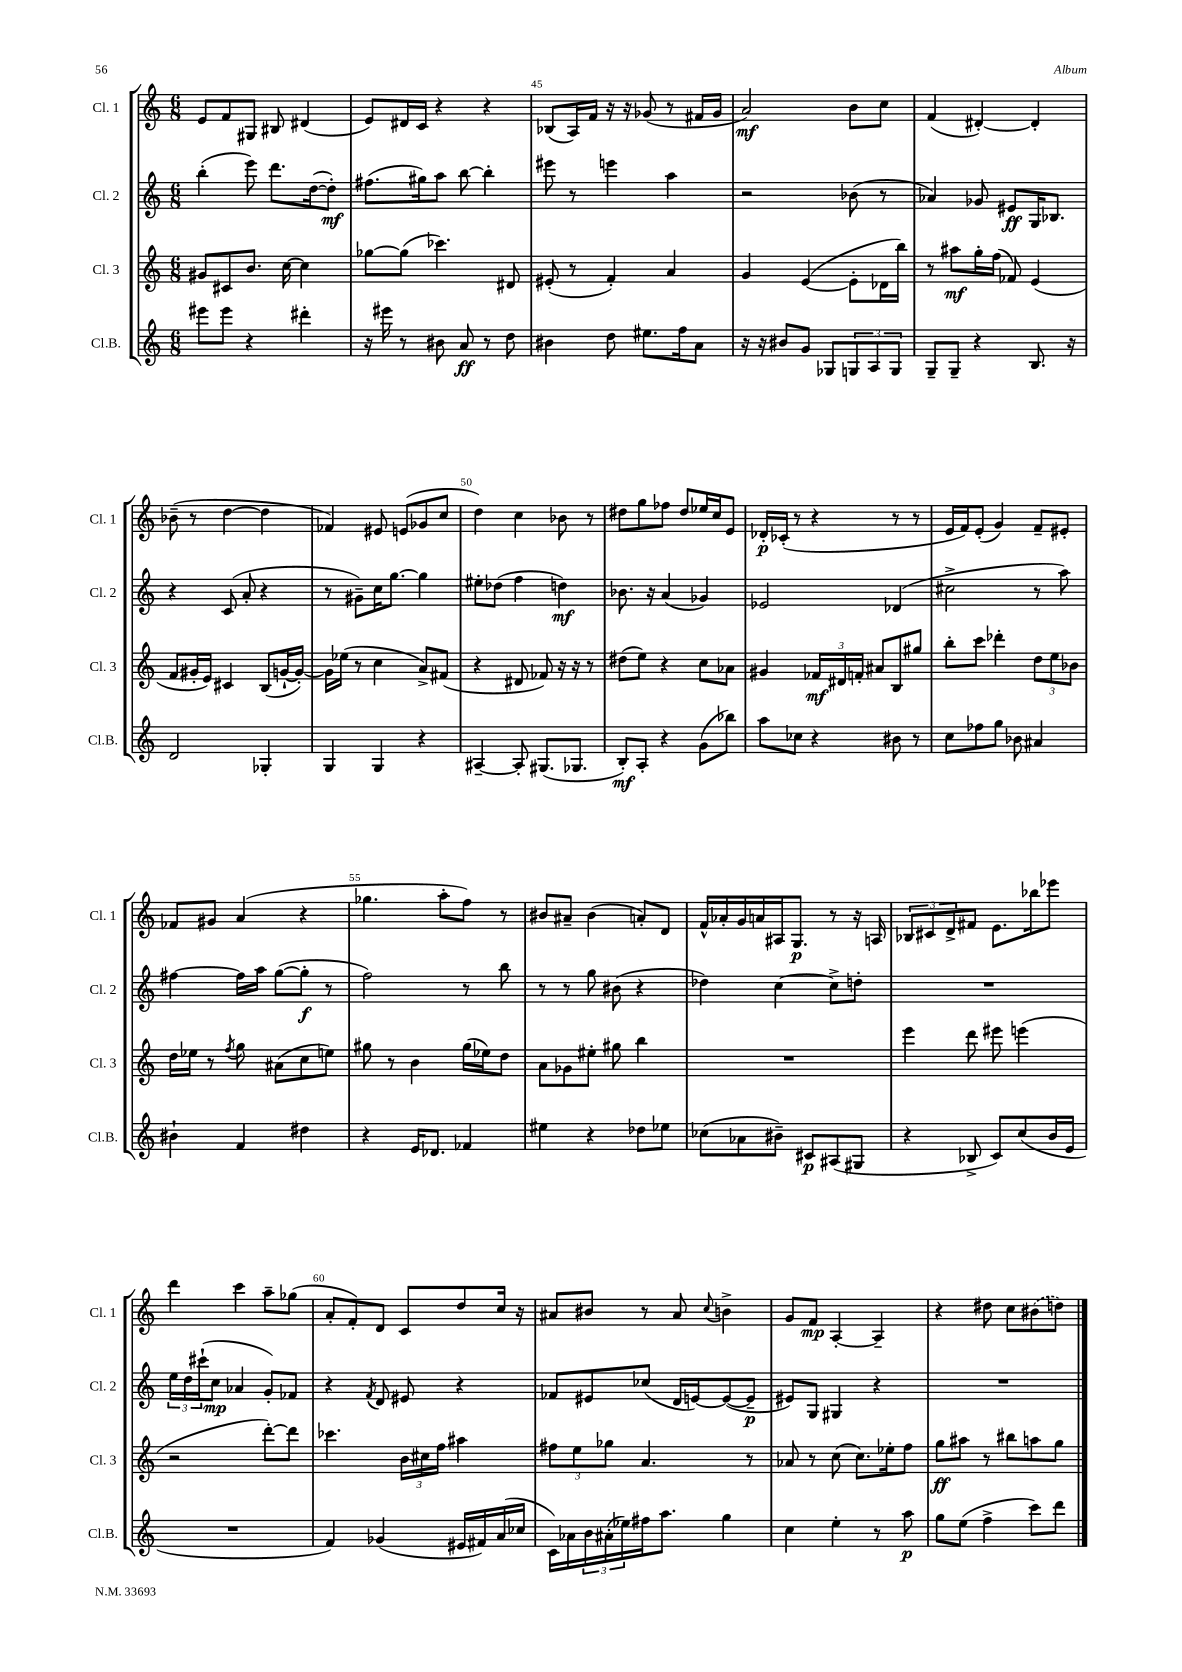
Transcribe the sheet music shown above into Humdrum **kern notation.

**kern	**dynam	**kern	**dynam	**kern	**dynam	**kern	**dynam
*part4	*part4	*part3	*part3	*part2	*part2	*part1	*part1
*staff4	*staff4	*staff3	*staff3	*staff2	*staff2	*staff1	*staff1
*I"Cl.B.	*	*I"Cl. 3	*	*I"Cl. 2	*	*I"Cl. 1	*
*I'Cl.B.	*	*I'Cl. 3	*	*I'Cl. 2	*	*I'Cl. 1	*
*clefG2	*	*clefG2	*	*clefG2	*	*clefG2	*
*k[]	*	*k[]	*	*k[]	*	*k[]	*
*M6/8	*	*M6/8	*	*M6/8	*	*M6/8	*
=43	=43	=43	=43	=43	=43	=43	=43
8eee#X\L	.	8g#X/L	.	(4bb'\	.	8e/L	.
8eee#\J	.	8c#X/	.	.	.	8f/	.
4r	.	8.b/J	.	8eee\)	.	8G#X/J	.
.	.	.	.	8.ddd\L	.	8B#X/	.
.	.	[16cc\	.	.	.	.	.
4ddd#X'\	.	4cc\]	.	.	.	(4d#X/	.
.	.	.	.	([16dd\k	.	.	.
.	.	.	.	8dd'\J])	mf	.	.
=44	=44	=44	=44	=44	=44	=44	=44
16r	.	[8gg-X\L	.	(8.ff#X\L	.	8e/L)	.
16eee#X\	.	.	.	.	.	.	.
8r	.	(8gg-\J]	.	.	.	16d#X/L	.
.	.	.	.	16gg#X\k)	.	16c/JJ	.
8b#X\	.	4.ccc-X\)	.	8aa\J	.	4r	.
8a/	ff	.	.	[8bb\	.	.	.
8r	.	.	.	4bb'\]	.	4r	.
8dd\	.	8d#X/	.	.	.	.	.
=45	=45	=45	=45	=45	=45	=45	=45
4b#X\	.	(8e#X'/	.	8eee#X\	.	(8B-X/L	.
.	.	8r	.	8r	.	16A/L)	.
.	.	.	.	.	.	16f/JJ	.
8dd\	.	4f'/)	.	4eeen\	.	16r	.
.	.	.	.	.	.	16r	.
8.ee#X\L	.	.	.	.	.	(8g-X/	.
.	.	4a/	.	4aa\	.	8r	.
16ff\k	.	.	.	.	.	.	.
8a\J	.	.	.	.	.	16f#X/LL	.
.	.	.	.	.	.	16g-/JJ	.
=46	=46	=46	=46	=46	=46	=46	=46
16r	.	4g/	.	2r	.	2a/)	mf
16r	.	.	.	.	.	.	.
8b#X/L	.	.	.	.	.	.	.
8g/J	.	([4e/	.	.	.	.	.
8G-X/L	.	.	.	.	.	.	.
12Gn/	.	8e'\L]	.	(8b-X\	.	8b\L	.
12A/	.	.	.	.	.	.	.
.	.	16d-X\L	.	8r	.	8cc\J	.
12G/J	.	.	.	.	.	.	.
.	.	16bb\JJ)	.	.	.	.	.
=47	=47	=47	=47	=47	=47	=47	=47
8G~/L	.	8r	.	4a-X/)	.	(4f/	.
8G~/J	.	8aa#X\L	mf	.	.	.	.
4r	.	16gg'\L	.	8g-X/	.	[4d#X'/)	.
.	.	(16ff\JJ	.	.	.	.	.
.	.	8f-X/)	.	8e#X/L	ff	.	.
8.B/	.	(4e/	.	16G/K	.	4d#'/]	.
.	.	.	.	8.B-X/J	.	.	.
16r	.	.	.	.	.	.	.
!!LO:LB:g=z
=48	=48	=48	=48	=48	=48	=48	=48
2d/	.	8f/L	.	4r	.	(8b-X~\	.
.	.	16g#X'/L	.	.	.	8r	.
.	.	16e/JJ)	.	.	.	.	.
.	.	4c#X/	.	(8c/	.	[4dd\	.
.	.	.	.	8a'/	.	.	.
4G-X'/	.	(8B/L	.	4r	.	4dd\]	.
.	.	[16gn`/L	.	.	.	.	.
.	.	16g'/JJ_)	.	.	.	.	.
=49	=49	=49	=49	=49	=49	=49	=49
4G/	.	16g\LL]	.	8r	.	4f-X/)	.
.	.	(16ee-X\JJ	.	.	.	.	.
.	.	8r	.	8g#X~\L)	.	.	.
4G/	.	4cc\	.	16cc\K	.	8e#X/	.
.	.	.	.	[8.gg\J	.	.	.
.	.	.	.	.	.	(8en/L	.
4r	.	8a^/L)	.	4gg\]	.	8g-X/	.
.	.	(8f#X/J	.	.	.	8cc/J	.
=50	=50	=50	=50	=50	=50	=50	=50
[4A#X~/	.	4r	.	8ee#X'\L	.	4dd\)	.
.	.	.	.	(8dd-X\J	.	.	.
8A#'/]	.	8d#X/	.	4ff\	.	4cc\	.
(8.G#X/L	.	8f-X/)	.	.	.	.	.
.	.	16r	.	4ddn\)	mf	8b-X\	.
8.G-X/J	.	16r	.	.	.	.	.
.	.	8r	.	.	.	8r	.
=51	=51	=51	=51	=51	=51	=51	=51
8B'/L)	mf	(8dd#X\L	.	8.b-X\	.	8dd#X\L	.
8A'/J	.	8ee\J)	.	.	.	8gg\	.
.	.	.	.	16r	.	.	.
4r	.	4r	.	(4a/	.	8ff-X\J	.
.	.	.	.	.	.	8dd#/L	.
(8g\L	.	8cc\L	.	4g-X/)	.	16ee-X/L	.
.	.	.	.	.	.	16cc/J	.
8bb-X\J)	.	8a-X\J	.	.	.	8e/J	.
=52	=52	=52	=52	=52	=52	=52	=52
8aa\L	.	4g#X/	.	2e-X/	.	16d-X'/LL	p
.	.	.	.	.	.	(16c-X'/JJ	.
8cc-X\J	.	.	.	.	.	8r	.
4r	.	24f-X/LL	mf	.	.	4r	.
.	.	24d#X/	.	.	.	.	.
.	.	24fn'/JJ	.	.	.	.	.
.	.	8a#X/L	.	.	.	.	.
8b#X\	.	8B/	.	(4d-X/	.	8r	.
8r	.	8gg#X/J	.	.	.	8r	.
=53	=53	=53	=53	=53	=53	=53	=53
8cc\L	.	8bb'\L	.	2cc#X^\	.	16e/LL	.
.	.	.	.	.	.	16f/J)	.
8ff-X\	.	8ccc\J	.	.	.	(8e'/J	.
8gg\J	.	4ddd-X'\	.	.	.	4g/)	.
8b-X\	.	.	.	.	.	.	.
4a#X/	.	12dd\L	.	8r	.	8f~/L	.
.	.	12ee\	.	.	.	.	.
.	.	.	.	8aa\)	.	8e#X'/J	.
.	.	12b-X\J	.	.	.	.	.
!!LO:LB:g=z
=54	=54	=54	=54	=54	=54	=54	=54
4b#X`\	.	16dd\LL	.	[4ff#X\	.	8f-X/L	.
.	.	16ee-X\JJ	.	.	.	.	.
.	.	8r	.	.	.	8g#X/J	.
.	.	8qff/	.	.	.	.	.
4f/	.	8gg\	.	16ff#\LL]	.	(4a/	.
.	.	.	.	16aa\JJ	.	.	.
.	.	(8a#X\L	.	([8gg\L	.	.	.
4dd#X\	.	8cc\	.	8gg'\J]	f	4r	.
.	.	8een\J)	.	8r	.	.	.
=55	=55	=55	=55	=55	=55	=55	=55
4r	.	8gg#X\	.	2ff\)	.	4.gg-X\	.
.	.	8r	.	.	.	.	.
16e/KL	.	4b\	.	.	.	.	.
8.d-X/J	.	.	.	.	.	.	.
.	.	.	.	.	.	8aa'\L	.
4f-X/	.	(16gg#\LL	.	8r	.	8ff\J)	.
.	.	16ee-X\J)	.	.	.	.	.
.	.	8dd\J	.	8bb\	.	8r	.
=56	=56	=56	=56	=56	=56	=56	=56
4ee#X\	.	8a\L	.	8r	.	8b#X/L	.
.	.	8g-X\	.	8r	.	8a#X~/J	.
4r	.	8ee#X'\J	.	8gg\	.	(4b#\	.
.	.	8gg#X\	.	(8b#X\	.	.	.
8dd-X\L	.	4bb\	.	4r	.	8an'/L)	.
8ee-X\J	.	.	.	.	.	8d/J	.
=57	=57	=57	=57	=57	=57	=57	=57
(8cc-X\L	.	2.r	.	4dd-X\)	.	16f^^/LL	.
.	.	.	.	.	.	16a-X'/	.
8a-X\	.	.	.	.	.	16g/	.
.	.	.	.	.	.	16an/	.
8b#X~\J)	.	.	.	[4cc\	.	16A#X/J	.
.	.	.	.	.	.	8.G/J	p
8c#X/L	p	.	.	.	.	.	.
(8A#X/	.	.	.	8cc^\L]	.	8r	.
8G#X/J	.	.	.	8ddn'\J	.	16r	.
.	.	.	.	.	.	16An/	.
=58	=58	=58	=58	=58	=58	=58	=58
4r	.	4eee\	.	2.r	.	12B-X/L	.
.	.	.	.	.	.	12c#X/	.
.	.	.	.	.	.	12d^/	.
8B-X^/	.	8ddd\	.	.	.	8f#X/J	.
8c/L)	.	8eee#X\	.	.	.	8.e\L	.
(8cc/	.	(4eeen\	.	.	.	.	.
.	.	.	.	.	.	16bb-X\k	.
16b/L	.	.	.	.	.	8eee-X\J	.
16e/JJ	.	.	.	.	.	.	.
!!LO:LB:g=z
=59	=59	=59	=59	=59	=59	=59	=59
2.r	.	2r	.	24ee\LL	.	4ddd\	.
.	.	.	.	24dd\	.	.	.
.	.	.	.	(24ccc#X`\J	.	.	.
.	.	.	.	8cc\J	mp	.	.
.	.	.	.	4a-X/	.	4ccc\	.
.	.	[8ddd'\L)	.	8g'/L)	.	8aa~\L	.
.	.	8ddd\J]	.	8f-X/J	.	(8gg-X\J	.
=60	=60	=60	=60	=60	=60	=60	=60
4f/)	.	4.ccc-X\	.	4r	.	8a'/L	.
.	.	.	.	.	.	8f'/)	.
.	.	.	.	8qf/	.	.	.
(4g-X/	.	.	.	8d/	.	8d/J	.
.	.	24b\LL	.	8e#X/	.	8c/L	.
.	.	24cc#X\	.	.	.	.	.
.	.	24ff\JJ	.	.	.	.	.
16e#X/LL	.	4aa#X\	.	4r	.	8dd/	.
16f#X/)	.	.	.	.	.	.	.
(16a/	.	.	.	.	.	16cc/Jk	.
16cc-X/JJ	.	.	.	.	.	16r	.
=61	=61	=61	=61	=61	=61	=61	=61
16c\LL)	.	12ff#X\L	.	8f-X/L	.	8a#X/L	.
16a-X\	.	.	.	.	.	.	.
.	.	12ee\	.	.	.	.	.
24b\	.	.	.	8e#X/	.	8b#X/J	.
(24a#X'\	.	12gg-X\J	.	.	.	.	.
24ee-X\)	.	.	.	.	.	.	.
16ff#X\J	.	4.a/	.	(8cc-X/J	.	8r	.
8.aa\J	.	.	.	.	.	.	.
.	.	.	.	16d/LL	.	8a#/	.
.	.	.	.	[16en/J)	.	.	.
.	.	.	.	.	.	8qqcc/	.
4gg\	.	.	.	(8e/_	.	4bn^\	.
.	.	8r	.	8e~/J]	p	.	.
=62	=62	=62	=62	=62	=62	=62	=62
4cc\	.	8a-X/	.	8e#X/L)	.	8g/L	.
.	.	8r	.	8G/J	.	8f/J	mp
4ee'\	.	(8cc\	.	4G#X/	.	[4A'/	.
.	.	8.cc\L)	.	.	.	.	.
8r	.	.	.	4r	.	4A~/]	.
.	.	16ee-X'\k	.	.	.	.	.
8aa\	p	8ff\J	.	.	.	.	.
=63	=63	=63	=63	=63	=63	=63	=63
8gg\L	.	8gg\L	ff	2.r	.	4r	.
(8ee\J	.	8aa#X\J	.	.	.	.	.
4ff^\	.	8r	.	.	.	8dd#X\	.
.	.	8bb#X\L	.	.	.	8cc\L	.
8ccc\L)	.	8aan\	.	.	.	(8b#X\	.
8ddd\J	.	8gg\J	.	.	.	8ddn\J)	.
==	==	==	==	==	==	==	==
*-	*-	*-	*-	*-	*-	*-	*-
